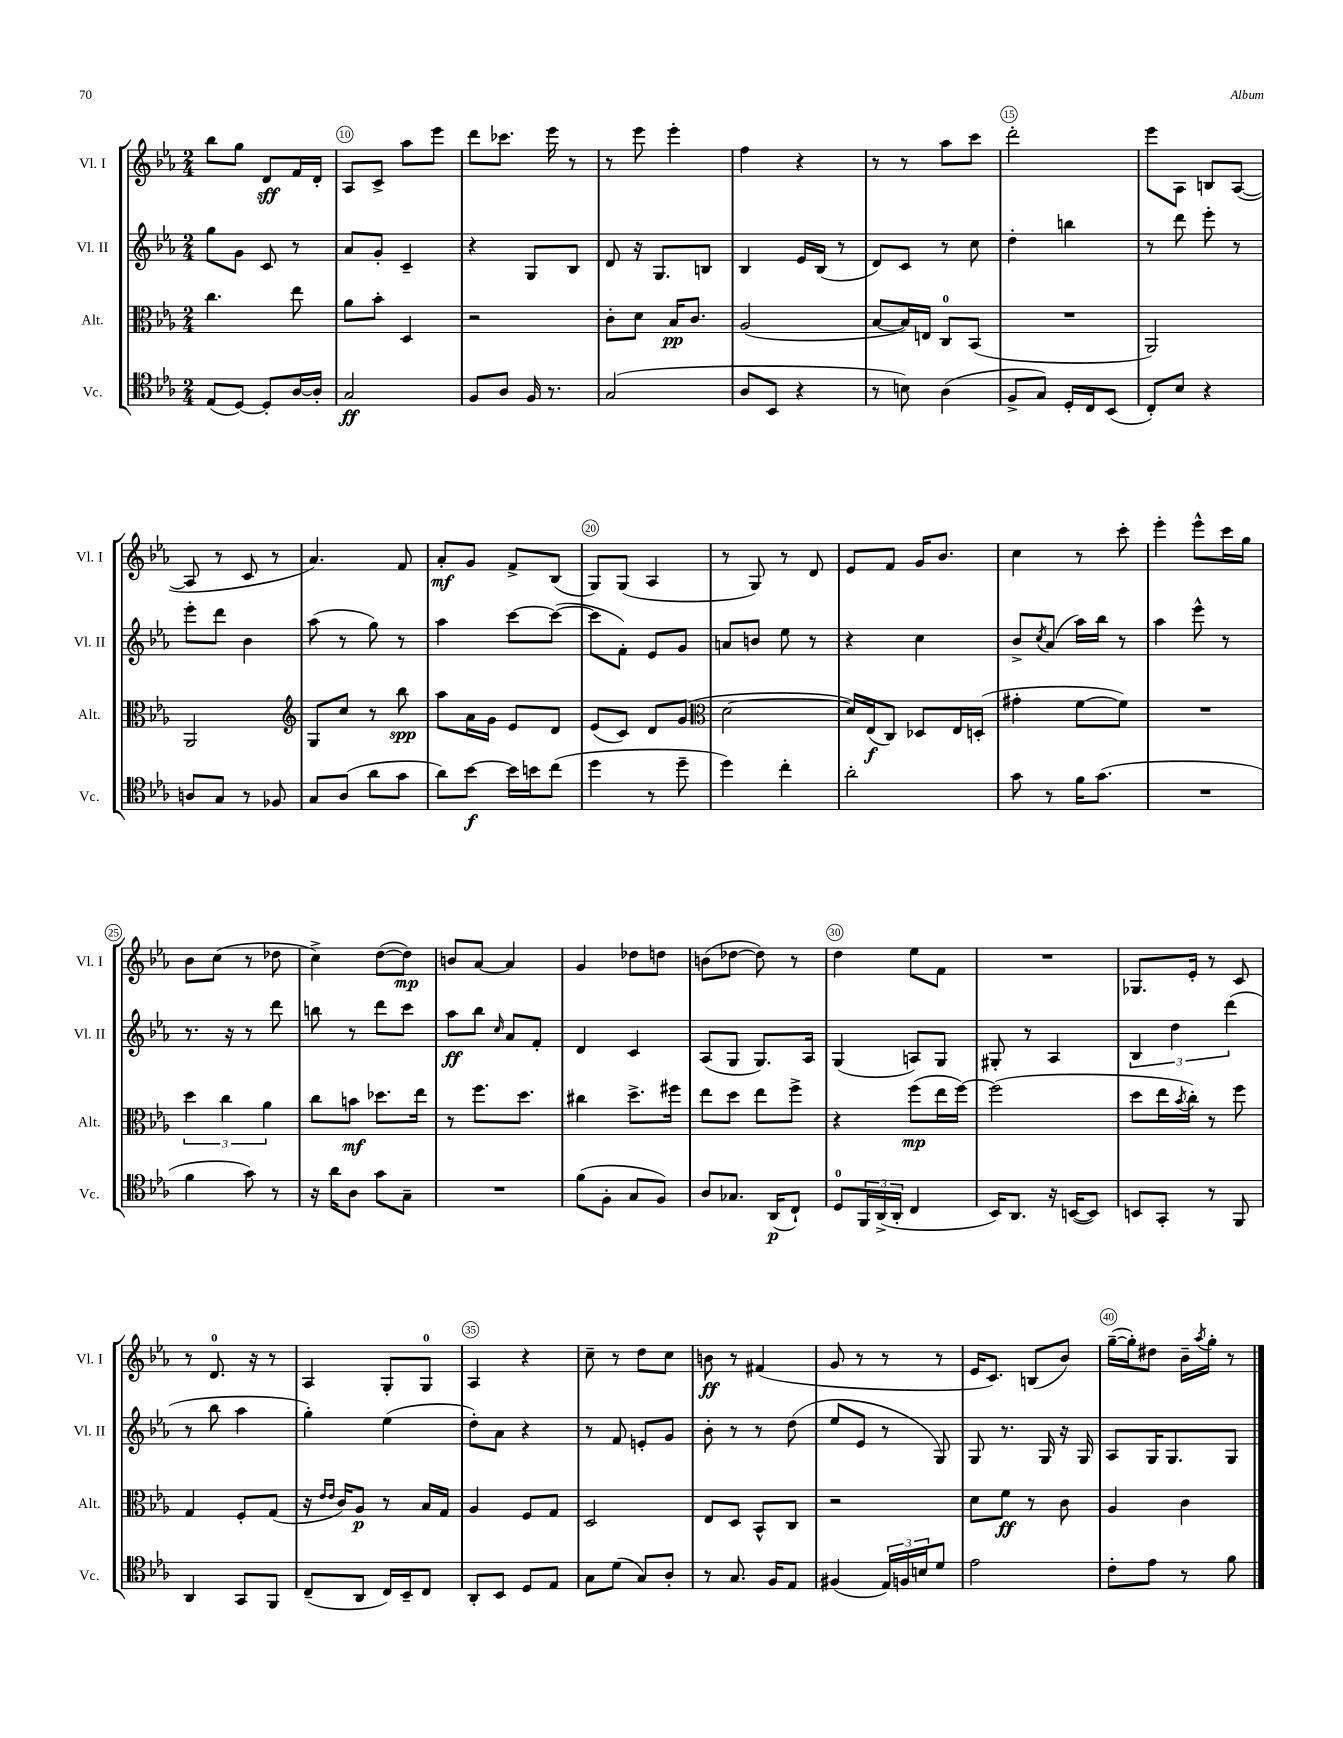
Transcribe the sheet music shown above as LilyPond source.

<<
\new StaffGroup <<
\new Staff = "s0" \with { instrumentName = "Vl. I" shortInstrumentName = "Vl. I" } {
    \clef treble \key ees \major \numericTimeSignature \time 2/4
    bes''8 g''8 d'8\sff f'16 d'16-. |
    aes8 c'8-> aes''8 ees'''8 |
    d'''8 ces'''8. ees'''16 r8 |
    r8 ees'''8 ees'''4-. |
    f''4 r4 |
    r8 r8 aes''8 c'''8 |
    d'''2-. |
    ees'''8 aes8 b8 aes8~( |
    aes8 r8 c'8 r8 |
    aes'4.) f'8 |
    aes'8-.\mf g'8 f'8-> bes8( |
    g8) g8( aes4 |
    r8 g8) r8 d'8 |
    ees'8 f'8 g'16 bes'8. |
    c''4 r8 c'''8-. |
    ees'''4-. ees'''8-^ c'''16 g''16 |
    bes'8 c''8( r8 des''8 |
    c''4->) d''8~( d''8\mp) |
    b'8 aes'8~ aes'4 |
    g'4 des''8 d''8 |
    b'8( des''8~ des''8) r8 |
    d''4 ees''8 f'8 |
    R2 |
    ges8. ees'16-. r8 c'8 |
    r8 d'8.-0 r16 r8 |
    aes4 g8-. g8-0 |
    aes4 r4 |
    c''8-- r8 d''8 c''8 |
    b'8\ff r8 fis'4( |
    g'8 r8 r8 r8 |
    ees'16 c'8.) b8( bes'8) |
    g''16~--( g''16-.) dis''8 bes'16-- \acciaccatura { aes''8 } g''16-. r8 \bar "|." |
}
\new Staff = "s1" \with { instrumentName = "Vl. II" shortInstrumentName = "Vl. II" } {
    \clef treble \key ees \major \numericTimeSignature \time 2/4
    g''8 g'8 c'8 r8 |
    aes'8 g'8-. c'4-- |
    r4 g8 bes8 |
    d'8 r16 g8. b8 |
    bes4 ees'16 bes16( r8 |
    d'8) c'8 r8 c''8 |
    d''4-. b''4 |
    r8 d'''8 ees'''8-. r8 |
    ees'''8-. d'''8 bes'4 |
    aes''8( r8 g''8) r8 |
    aes''4 c'''8~ c'''8~( |
    c'''8 f'8-.) ees'8 g'8 |
    a'8 b'8 ees''8 r8 |
    r4 c''4 |
    bes'8-> \acciaccatura { c''8 } aes'8( aes''16) bes''16 r8 |
    aes''4 ees'''8-^ r8 |
    r8. r16 r8 d'''8 |
    b''8 r8 d'''8 c'''8 |
    aes''8\ff bes''8 \grace { c''16 } aes'8 f'8-. |
    d'4 c'4 |
    aes8( g8 g8.) aes16 |
    g4( a8) g8 |
    gis8-. r8 aes4 |
    \tuplet 3/2 { bes4 d''4 d'''4( } |
    r8 bes''8 aes''4 |
    g''4-.) ees''4( |
    d''8-.) aes'8 r4 |
    r8 f'8 e'8-. g'8 |
    bes'8-. r8 r8 d''8( |
    ees''8 ees'8 r8 g8) |
    g8 r8. g16 r16 g16 |
    aes8 g16 g8. g8 \bar "|." |
}
\new Staff = "s2" \with { instrumentName = "Alt." shortInstrumentName = "Alt." } {
    \clef alto \key ees \major \numericTimeSignature \time 2/4
    c''4. ees''8 |
    aes'8 bes'8-. d4 |
    r2 |
    c'8-. d'8 bes16\pp c'8. |
    aes2( |
    bes8~ bes16) e16 c8-0 bes,8( |
    R2 |
    aes,2) |
    aes,2 |
    \clef treble g8 c''8 r8 bes''8\spp |
    aes''8 aes'16 g'16 ees'8 d'8 |
    ees'8( c'8) d'8 g'8( |
    \clef alto d'2~ |
    d'16) ees16\f( c8) des8 ees16 d16-.( |
    gis'4-. f'8~ f'8) |
    R2 |
    \tuplet 3/2 { d''4 c''4 aes'4 } |
    c''8 b'8\mf des''8. ees''16 |
    r8 f''8. d''8. |
    cis''4 d''8.-> fis''16 |
    ees''8 d''8 ees''8 f''8-> |
    r4 f''8\mp( ees''16 f''16~) |
    f''2( |
    d''8 ees''16 \acciaccatura { bes'8 } c''16-.) r8 f''8 |
    g4 f8-. g8( |
    r16 \grace { ees'16 ees'16 } c'16) aes8\p r8 bes16 g16 |
    aes4 f8 g8 |
    d2 |
    ees8 d8 bes,8-^ c8 |
    r2 |
    d'8 f'8\ff r8 c'8 |
    aes4 c'4 \bar "|." |
}
\new Staff = "s3" \with { instrumentName = "Vc." shortInstrumentName = "Vc." } {
    \clef tenor \key ees \major \numericTimeSignature \time 2/4
    ees8( d8~) d8-. aes16~ aes16-. |
    g2\ff |
    f8 aes8 f16 r8. |
    g2( |
    aes8 bes,8 r4 |
    r8 b8) aes4( |
    f8-> g8) d16-. c16 bes,8( |
    c8-.) bes8 r4 |
    a8 g8 r8 fes8 |
    g8 aes8( aes'8 g'8 |
    aes'8) bes'8~\f bes'16 b'16 c''8( |
    d''4 r8 d''8-- |
    d''4) c''4-. |
    aes'2-. |
    g'8 r8 f'16 g'8.( |
    R2 |
    f'4 g'8) r8 |
    r16 aes'16 aes8 g'8 g8-- |
    R2 |
    f'8( f8-. g8 f8) |
    aes8 ges8. aes,16\p( c8-!) |
    d8-0 \tuplet 3/2 { f,16 aes,16->( aes,16-. } c4 |
    bes,16) aes,8. r16 b,16~( b,8) |
    b,8 g,8-. r8 f,8 |
    aes,4 g,8 f,8 |
    c8--( aes,8 c16) bes,16-- c8 |
    aes,8-. bes,8 d8 ees8 |
    g8 d'8( g8) aes8-. |
    r8 g8. f16 ees8 |
    fis4( \tuplet 3/2 { ees16) f16 b16 } d'8 |
    ees'2 |
    c'8-. ees'8 r8 f'8 \bar "|." |
}
>>
>>
\layout { \context { \Score currentBarNumber = #9 \override BarNumber.break-visibility = ##(#f #t #t) barNumberVisibility = #(every-nth-bar-number-visible 5) \override BarNumber.stencil = #(make-stencil-circler 0.1 0.3 ly:text-interface::print) } }
